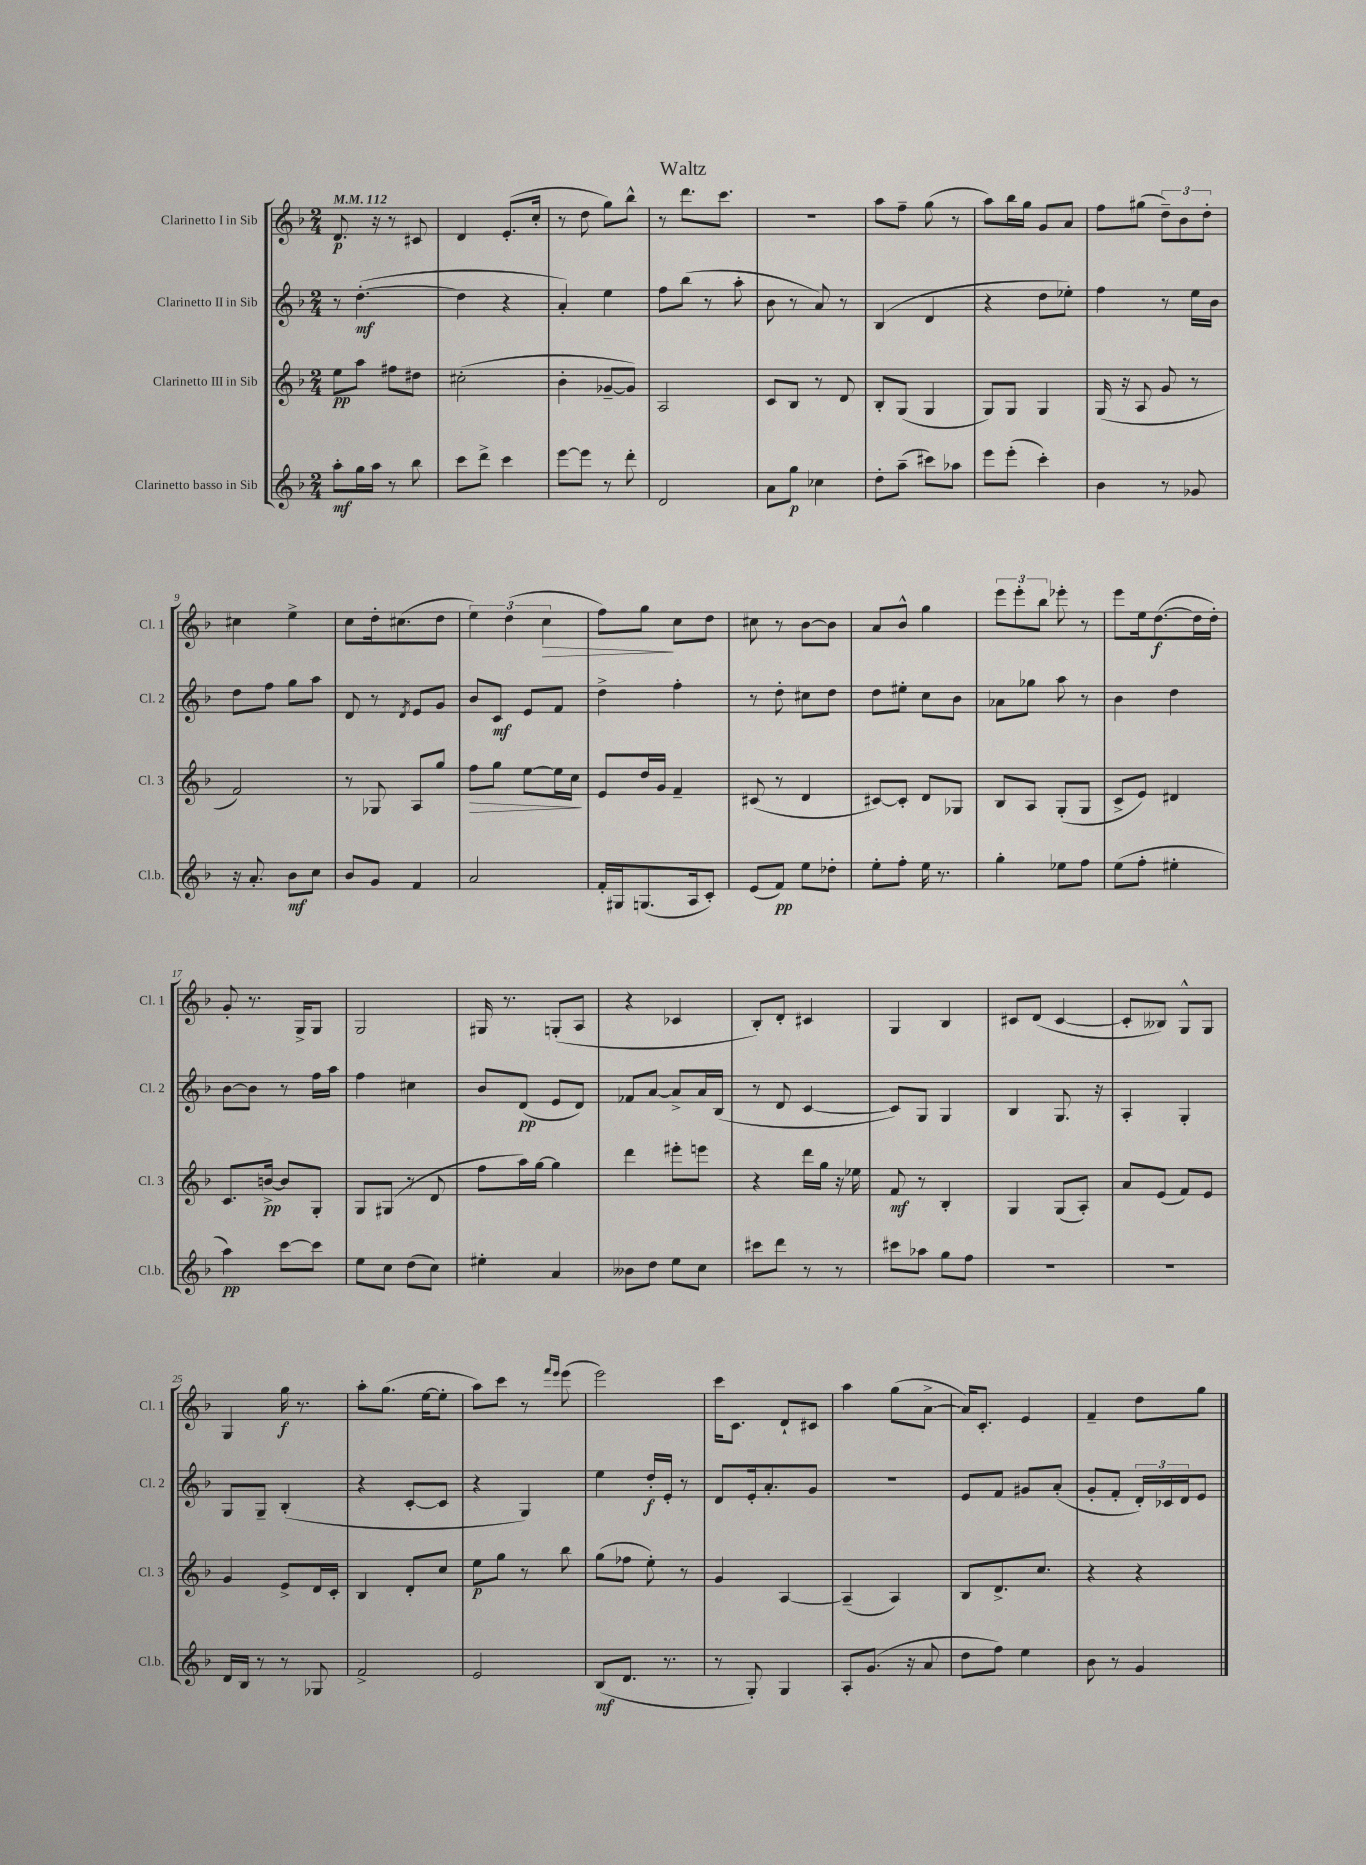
\header { title = "Waltz" }
<<
\new StaffGroup <<
\new Staff = "s0" \with { instrumentName = "Clarinetto I in Sib" shortInstrumentName = "Cl. 1" } {
    \clef treble \key f \major \numericTimeSignature \time 2/4 \tempo 4 = 112
    d'8.\p r16 r8 cis'8 |
    d'4 e'8.-.( c''16-. |
    r8 d''8 g''8) bes''8-^ |
    r8 d'''8. c'''8. |
    R2 |
    a''8 f''8-- g''8( r8 |
    a''8) bes''16 g''16 g'8 a'8 |
    f''8 gis''8( \tuplet 3/2 { d''8--) bes'8 d''8-. } |
    cis''4 e''4-> |
    c''8 d''16-. cis''8.( d''8 |
    \tuplet 3/2 { e''4) d''4( c''4\> } |
    f''8) g''8\! c''8 d''8 |
    cis''8 r8 bes'8~ bes'8 |
    a'8 bes'8-^ g''4 |
    \tuplet 3/2 { e'''8 e'''8-. bes''8 } ees'''8-. r8 |
    e'''8 e''16 d''8.~\f( d''16 d''16-.) |
    g'8-. r8. g16-> g8 |
    g2 |
    gis16 r8. g8-.( a8 |
    r4 ces'4 |
    bes8-.) d'8-. cis'4 |
    g4 bes4 |
    cis'8 d'8( cis'4~ |
    cis'8-. beses8) g8-^ g8 |
    g4 g''16\f r8. |
    a''8-. g''8.( e''16~ e''8-. |
    a''8) c'''8 r8 \grace { f'''16 e'''16 } e'''8( |
    e'''2) |
    c'''16 c'8. d'8-! cis'8 |
    a''4 g''8( a'8~-> |
    a'16) c'8.-. e'4 |
    f'4-- d''8 g''8 \bar "|." |
}
\new Staff = "s1" \with { instrumentName = "Clarinetto II in Sib" shortInstrumentName = "Cl. 2" } {
    \clef treble \key f \major \numericTimeSignature \time 2/4
    r8 d''4.~-.\mf( |
    d''4 r4 |
    a'4-.) e''4 |
    f''8 bes''8( r8 a''8-. |
    bes'8 r8 a'8) r8 |
    bes4( d'4 |
    r4 d''8 ees''8-.) |
    f''4 r8 e''16 bes'16 |
    d''8 f''8 g''8 a''8 |
    d'8 r8 \acciaccatura { d'8 } e'8 g'8 |
    bes'8 c'8\mf e'8 f'8 |
    d''4-> f''4-. |
    r8 d''8-. cis''8 d''8 |
    d''8 eis''8-. c''8 bes'8 |
    aes'8 ges''8 a''8 r8 |
    bes'4 d''4 |
    bes'8~ bes'8 r8 f''16 a''16 |
    f''4 cis''4 |
    bes'8 d'8\pp( e'8 d'8) |
    fes'8 a'8~ a'8-> a'16 bes16( |
    r8 d'8 c'4~ |
    c'8) g8 g4 |
    bes4 g8. r16 |
    a4-. g4-. |
    g8 g8-- bes4-.( |
    r4 c'8~-. c'8 |
    r4 g4) |
    e''4 d''16-.\f e'16-. r8 |
    d'8 e'16-. a'8.-. g'8 |
    r2 |
    e'8 f'8 gis'8 a'8-.( |
    g'8-. f'8-. \tuplet 3/2 { d'16-.) ces'16 d'16 } e'8 \bar "|." |
}
\new Staff = "s2" \with { instrumentName = "Clarinetto III in Sib" shortInstrumentName = "Cl. 3" } {
    \clef treble \key f \major \numericTimeSignature \time 2/4
    e''8\pp a''8 fis''8 dis''8 |
    cis''2-.( |
    bes'4-. ges'8~-- ges'8) |
    a2 |
    c'8 bes8 r8 d'8 |
    bes8-. g8( g4 |
    g8) g8 g4 |
    g16( r16 a8 g'8 r8 |
    f'2) |
    r8 ges8 a8 g''8 |
    f''8\> g''8 e''8~ e''16 c''16\! |
    e'8 d''16 g'16 f'4-- |
    cis'8( r8 d'4 |
    cis'8~) cis'8-. d'8 ges8 |
    bes8 a8 g8-.( g8 |
    c'8-> e'8) dis'4 |
    c'8. b'16~->\pp b'8 g8-. |
    g8 gis8( r8 d'8 |
    f''8 a''16) g''16~ g''4 |
    d'''4 eis'''8-. e'''8 |
    r4 d'''16 g''16 r16 ees''16 |
    f'8\mf r8 bes4-. |
    g4 g8( a8-.) |
    a'8 e'8( f'8) e'8 |
    g'4 e'8-> d'16 c'16-. |
    bes4 d'8-. c''8 |
    e''8\p g''8 r8 bes''8 |
    g''8( fes''8 e''8-.) r8 |
    g'4 a4~ |
    a4--( a4) |
    bes8 d'8.-> c''8. |
    r4 r4 \bar "|." |
}
\new Staff = "s3" \with { instrumentName = "Clarinetto basso in Sib" shortInstrumentName = "Cl.b." } {
    \clef treble \key f \major \numericTimeSignature \time 2/4
    a''8-.\mf g''16 a''16 r8 bes''8 |
    c'''8 d'''8-> c'''4 |
    e'''8~ e'''8 r8 d'''8-. |
    d'2 |
    a'8 g''8\p ces''4 |
    d''8-. a''8--( cis'''8) aes''8 |
    e'''8 e'''8-.( c'''4-.) |
    bes'4 r8 ges'8 |
    r16 a'8.-. bes'8\mf c''8 |
    bes'8 g'8 f'4 |
    a'2 |
    f'16-. gis16 g8.( a16 c'8-.) |
    e'8( f'8\pp) e''8 des''8-. |
    e''8-. f''8-. e''16 r8. |
    g''4-. ees''8 f''8 |
    e''8( f''8-. eis''4-. |
    a''4\pp) c'''8~ c'''8 |
    e''8 c''8 d''8( c''8) |
    eis''4-. a'4 |
    beses'8 d''8 e''8 c''8 |
    cis'''8 d'''8 r8 r8 |
    cis'''8 aes''8 g''8 f''8 |
    R2 |
    R2 |
    d'16 bes16 r8 r8 ges8 |
    f'2-> |
    e'2 |
    bes8\mf( d'8. r8. |
    r8 g8-.) g4 |
    a8-. g'8.( r16 a'8 |
    d''8 f''8) e''4 |
    bes'8 r8 g'4 \bar "|." |
}
>>
>>
